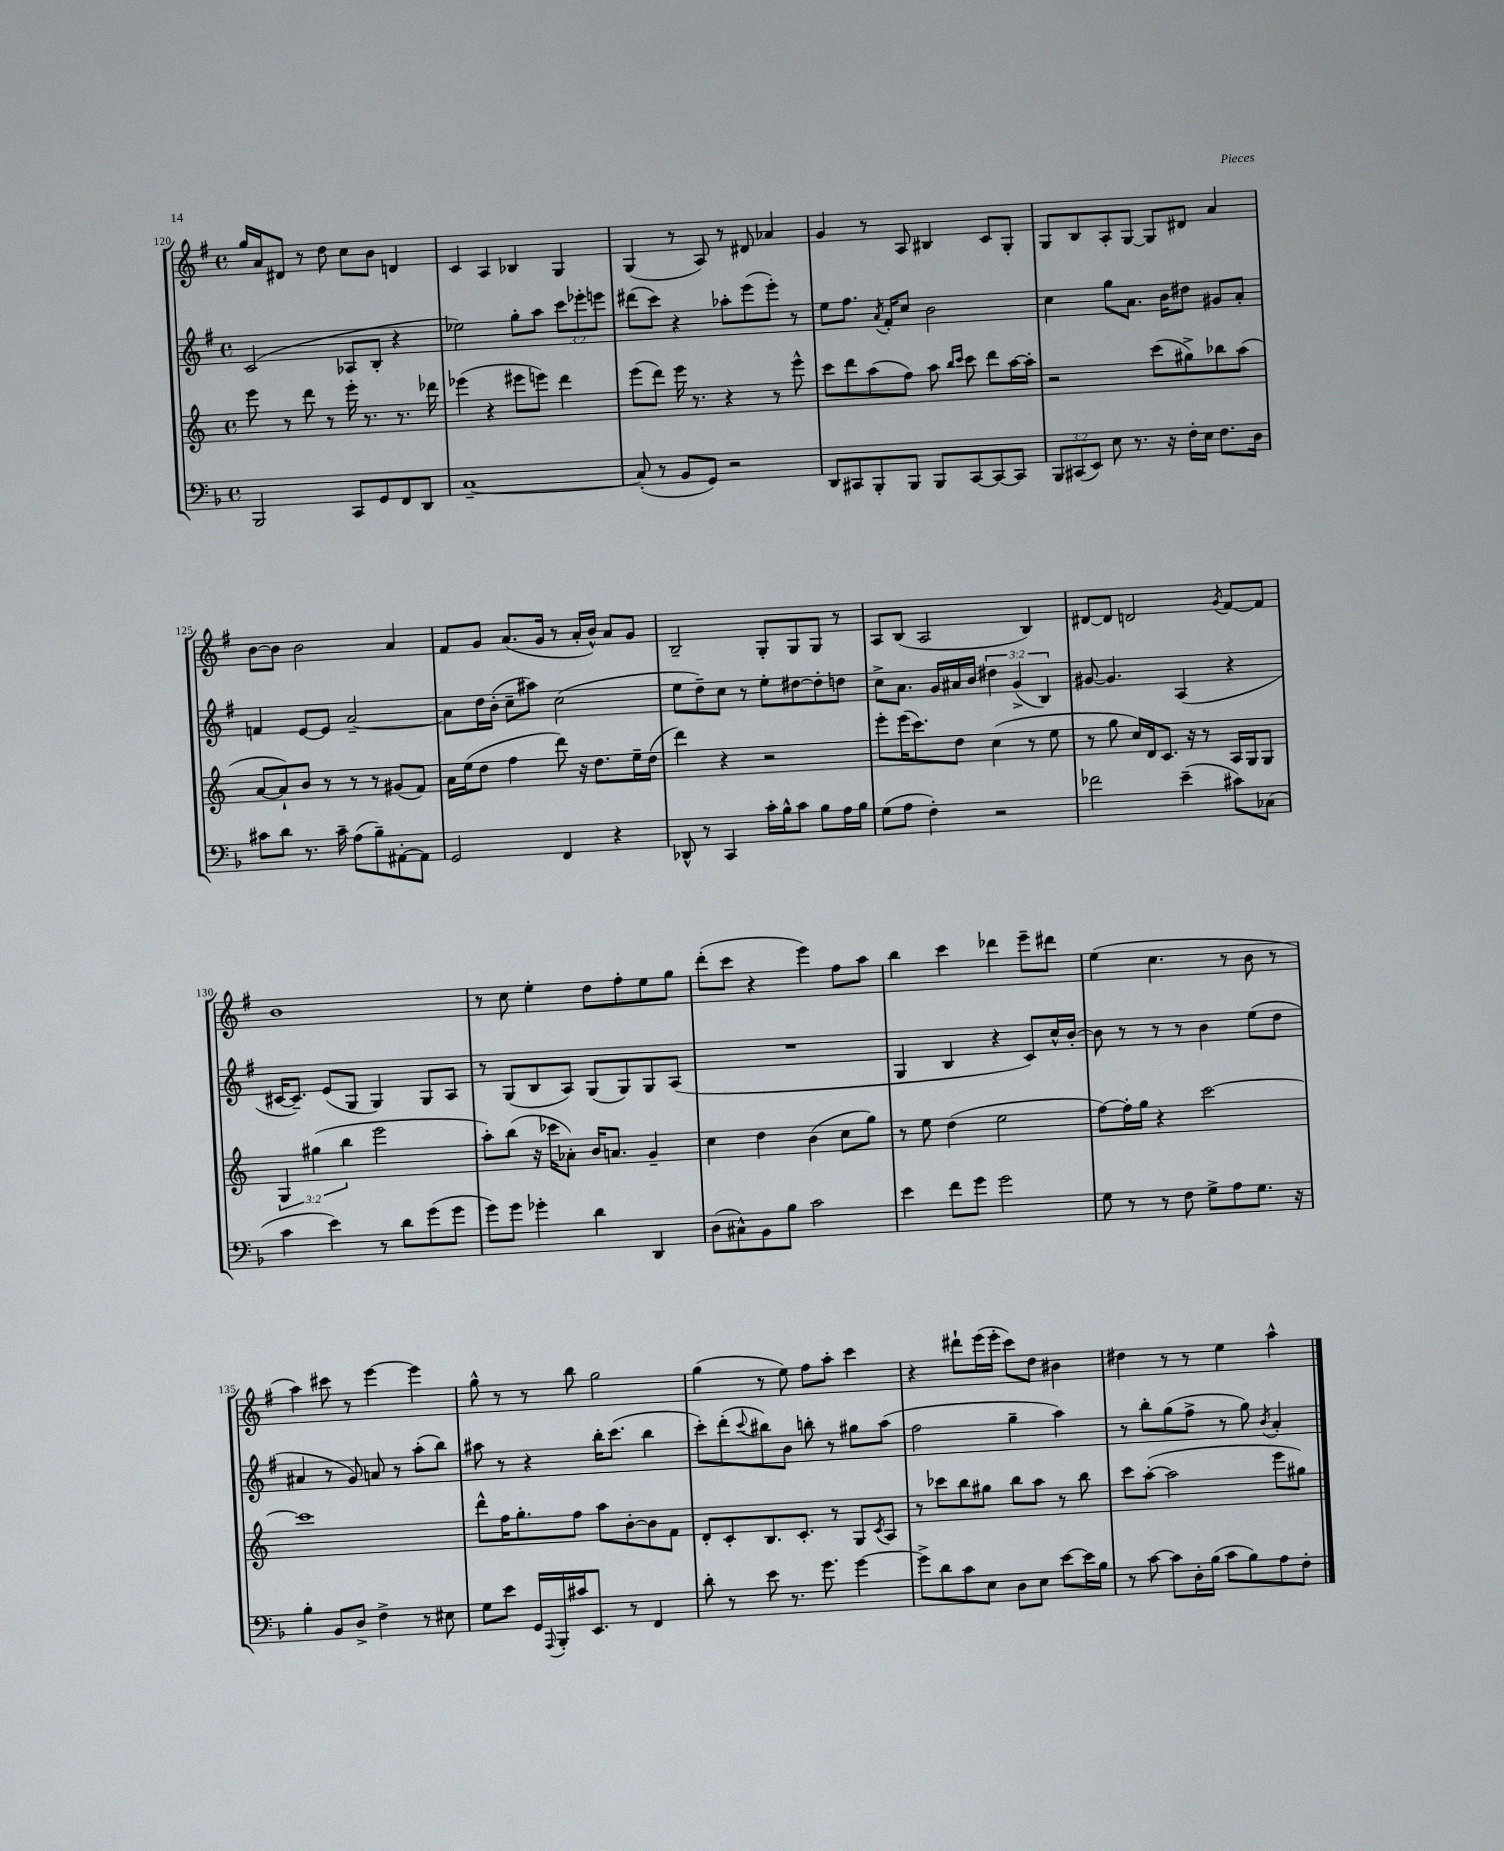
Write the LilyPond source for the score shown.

<<
\new StaffGroup <<
\new Staff = "s0" {
    \clef treble \key g \major \defaultTimeSignature \time 4/4
    g''16 a'16 dis'8 r8 d''8 c''8 b'8 d'4 |
    c'4 a4 bes4 g4 |
    g4( r8 a8) r8 dis'8 aes'4 |
    g'4 r8 a8 bis4 c'8 g8-. |
    g8 b8 a8-. g8~ g8 dis'8 a'4 |
    b'8~ b'8 b'2 a'4 |
    fis'8 g'8 a'8.( g'16 r8 a'16-. b'16-^) a'8 g'8 |
    b2-- g8-. g8 g8 r8 |
    a8 b8( a2 b4) |
    dis'8~ dis'8 d'2 \acciaccatura { g'8 } fis'8~ fis'8 |
    b'1 |
    r8 c''8 e''4-. d''8 fis''8-. e''8 g''8 |
    d'''8-.( c'''8 r4 e'''4) fis''8 a''8 |
    b''4 c'''4 des'''4 e'''8-- dis'''8 |
    e''4( c''4. r8 b'8 r8 |
    a''4) cis'''8 r8 e'''4~ e'''4 |
    g''8-^ r8 r8 b''8 g''2 |
    g''4( r8 e''8) fis''8 a''8-. c'''4 |
    r4 dis'''8-! e'''16( e'''16-. c'''8) d''8 bis'4 |
    dis''4 r8 r8 e''4 a''4-^ \bar "|." |
}
\new Staff = "s1" {
    \clef treble \key g \major \defaultTimeSignature \time 4/4 \override Staff.TupletNumber.text = #tuplet-number::calc-fraction-text
    c'2( aes8 b8-. r4 |
    ees''2) g''8-. a''8 \tuplet 3/2 { c'''8 ees'''8-. e'''8 } |
    dis'''8( c'''8) r4 aes''8-. e'''8( e'''8-.) r8 |
    e''8 fis''8. \acciaccatura { a'8 } fis'16-. c''8 b'2 |
    c''4 g''8 a'8. b'16 dis''8 gis'8 a'8-. |
    f'4 e'8~ e'8 a'2~-- |
    a'8 d''16 b'16-.( c''8-- ais''8) c''2( |
    e''8 d''8--) c''8 r8 e''8-. dis''8~ dis''8-. d''8 |
    c''8-> a'8. g'16 ais'16 b'16 \tuplet 3/2 { dis''4 g'4->( b4) } |
    gis'8~ gis'4. a4( r4 |
    cis'16~ cis'8.--) e'8( g8 g4) g8 a8 |
    r8 g8( b8 a8) g8( g8) g8 a8( |
    R1 |
    g4 b4 r4 c'8) c''16-^ b'16~-. |
    b'8 r8 r8 r8 b'4 e''8( d''8 |
    ais'4 r8 g'8) a'8 r8 a''8-.( b''8) |
    ais''8 r8 r4 b''16-. c'''8.( b''4 |
    c'''8-.) d'''8-.( \appoggiatura { c'''8 } bis''8) b'8 b''8-. r8 gis''8 a''8( |
    fis''2 g''4-- a''4) |
    r8 b''8-. g''8( fis''8-> r8 g''8) \acciaccatura { b'8 } a'4-. \bar "|." |
}
\new Staff = "s2" {
    \clef treble \key c \major \defaultTimeSignature \time 4/4 \override Staff.TupletNumber.text = #tuplet-number::calc-fraction-text
    e'''8 r8 d'''8 r8 e'''16-. r8. r8. des'''16 |
    ees'''4( r4 eis'''8 e'''8) d'''4 |
    e'''8( d'''8) e'''16 r8. r4 r8 e'''8-^ |
    c'''8 d'''8 a''8( f''8) a''8 \grace { b''16 c'''16 } c'''8 d'''8 a''16~ a''16-. |
    r2 c'''8( gis''8->) bes''8 a''8( |
    a'8~ a'8-!) b'8 r8 r8 r8 gis'8( f'8) |
    a'16 e''16( d''8 f''4 d'''8) r16 d''8. e''16-- d''16( |
    d'''4) r4 r2 |
    e'''8-. e'''16( c'''8.) d''8 c''4( r8 e''8 |
    r8 g''8 c''16) d'16 c'8. r16 r8 a16 g16 g8 |
    \tuplet 3/2 { g4 gis''4( b''4 } e'''2 |
    a''8-.) b''8( r16 ces'''16 aes'8-.) b'16 a'8. g'4-- |
    c''4 d''4 b'4( c''8 g''8) |
    r8 e''8 d''4( e''2 |
    f''8~) f''16-. g''16 r4 c'''2~ |
    c'''1 |
    d'''8-^ f''16 g''8.-. f''8 a''8 b'8~-. b'8 f'8 |
    d'8-. c'8-. b8. c'8.-. r8 g8 \acciaccatura { c'8 } a8 |
    r8 ces'''8 b''8 gis''8 b''8 a''8 r8 b''8 |
    c'''8 a''8~-.( a''2 e'''8 gis''8) \bar "|." |
}
\new Staff = "s3" {
    \clef bass \key f \major \defaultTimeSignature \time 4/4 \override Staff.TupletNumber.text = #tuplet-number::calc-fraction-text
    bes,,2 c,8 g,8 f,8 d,8 |
    c1~-- |
    c8-.( r8 bes,8 g,8) r2 |
    d,8 cis,8 bes,,8-. bes,,8 bes,,8 cis,8~ cis,8~ cis,8 |
    \tuplet 3/2 { bes,,8 cis,8( e,8) } e8 r8. r16 f16-. e16 f8. d16 |
    cis'8 d'8 r8. cis'16-- a8( bes8--) ais,8~-. ais,8 |
    g,2 f,4 r4 |
    des,8-^ r8 c,4 c'16-. bes16-^ c'8 bes8 a16 bes16 |
    g8( a8 f4-.) r2 |
    fes'2 e'4--( cis'8) ces8( |
    c'4 e'4) r8 d'8 g'8( g'8 |
    g'8) g'8 ges'4-. d'4 d,4 |
    d8( cis8-^) bes,8 bes8 c'2 |
    e'4 f'8 g'8 g'2 |
    g8 r8 r8 f8 g8-> a8 g8. r16 |
    bes4-. bes,8 d8-> f4-> r8 eis8 |
    g8 e'8 g,16 \appoggiatura { a,,8 } bes,,16-. cis'16 e,8. r8 f,4 |
    d'8-. r8 e'8 r8. g'8. g'4~ |
    g'8-> d'8 c'8 e8 d8 e8 e'8~ e'16 bes16 |
    r8 c'8~ c'8 d16-. bes16( c'8 bes8) a8 f8-. \bar "|." |
}
>>
>>
\layout { \context { \Score currentBarNumber = #120 } }
